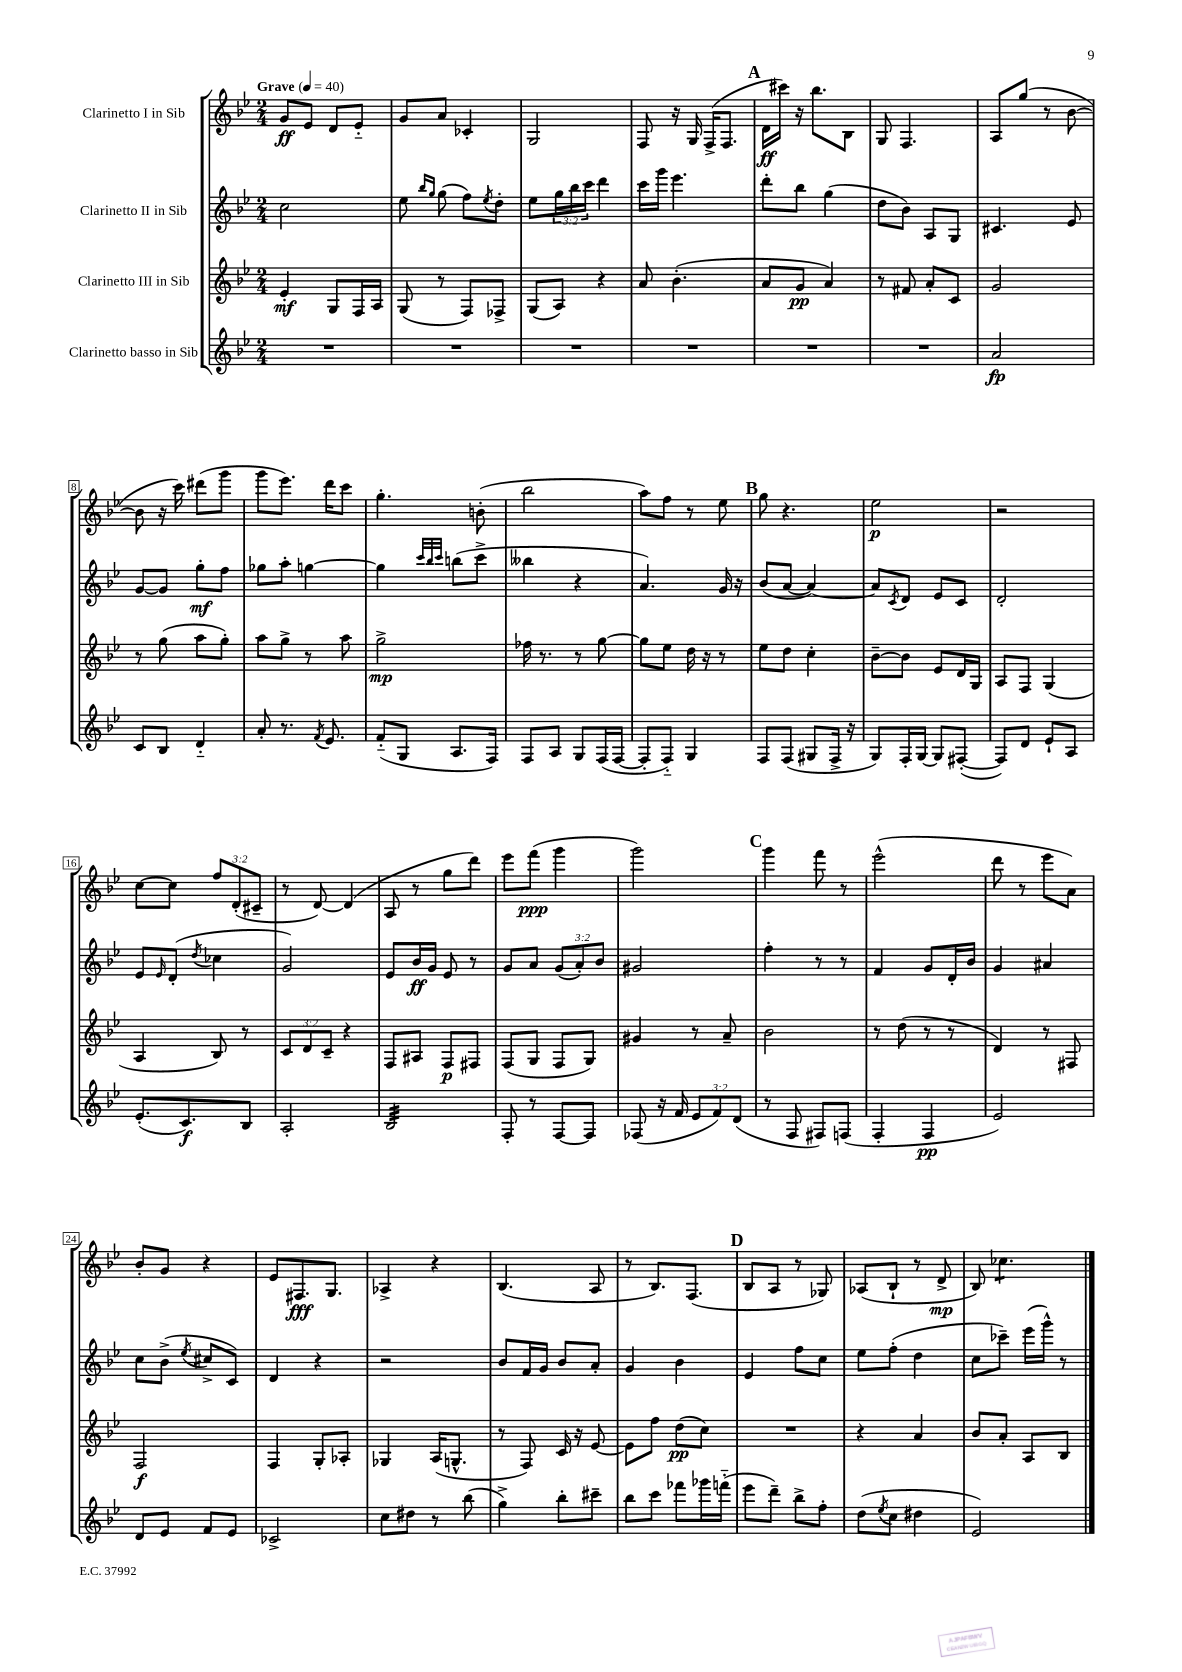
<<
\new StaffGroup <<
\new Staff = "s0" \with { instrumentName = "Clarinetto I in Sib" } {
    \clef treble \key bes \major \numericTimeSignature \time 2/4 \override Staff.TupletNumber.text = #tuplet-number::calc-fraction-text \tempo "Grave" 4 = 40
    g'8\ff ees'8 d'8 ees'8-_ |
    g'8 a'8 ces'4-. |
    g2 |
    f8 r16 g16 f16->( f8. |
    \mark \markup { \bold "A" } d'16\ff cis'''16) r16 bes''8. bes8 |
    g8 f4. |
    a8 g''8( r8 bes'8~ |
    bes'8 r16 c'''16) dis'''8( g'''8 |
    g'''8 ees'''8.) d'''16 c'''8 |
    g''4.-. b'8-.( |
    bes''2 |
    a''8) f''8 r8 ees''8 |
    \mark \markup { \bold "B" } g''8 r4. |
    ees''2\p |
    r2 |
    c''8~ c''8 \tuplet 3/2 { f''8 d'8-.( cis'8-- } |
    r8 d'8~) d'4( |
    a8 r8 g''8 d'''8) |
    ees'''8 f'''8\ppp( g'''4 |
    g'''2) |
    \mark \markup { \bold "C" } g'''4 f'''8 r8 |
    ees'''2-^( |
    d'''8 r8 ees'''8 a'8) |
    bes'8-. g'8 r4 |
    ees'8 fis8.\fff g8. |
    aes4-> r4 |
    bes4.( a8 |
    r8 bes8.) f8.( |
    \mark \markup { \bold "D" } bes8 a8 r8 ges8) |
    aes8( bes8-! r8 d'8->\mp |
    bes8) ces''4.:8 \bar "|." |
}
\new Staff = "s1" \with { instrumentName = "Clarinetto II in Sib" } {
    \clef treble \key bes \major \numericTimeSignature \time 2/4 \override Staff.TupletNumber.text = #tuplet-number::calc-fraction-text
    c''2 |
    ees''8 \grace { bes''16 g''16 } g''8( f''8) \acciaccatura { ees''8 } d''8-. |
    ees''8 \tuplet 3/2 { g''16 bes''16 c'''16 } d'''4 |
    c'''16 g'''16 ees'''4. |
    \mark \markup { \bold "A" } d'''8-. bes''8 g''4( |
    d''8 bes'8) a8 g8 |
    cis'4. ees'8 |
    g'8~ g'8 g''8-.\mf f''8 |
    ges''8 a''8-. g''4~ |
    g''4 \grace { c'''32 bes''32 c'''32 } b''8( c'''8-> |
    beses''4 r4 |
    a'4.) g'16 r16 |
    \mark \markup { \bold "B" } bes'8( a'8~ a'4~) |
    a'8 \acciaccatura { c'8 } d'8 ees'8 c'8 |
    d'2-. |
    ees'8 \grace { ees'16 } d'8-.( \acciaccatura { d''8 } ces''4 |
    g'2) |
    ees'8 bes'16\ff g'16 ees'8 r8 |
    g'8 a'8 \tuplet 3/2 { g'8( a'8-.) bes'8 } |
    gis'2 |
    \mark \markup { \bold "C" } f''4-. r8 r8 |
    f'4 g'8 d'16-. bes'16 |
    g'4 ais'4 |
    c''8 bes'8->( \acciaccatura { ees''8 } cis''8-> c'8) |
    d'4 r4 |
    r2 |
    bes'8 f'16 g'16 bes'8 a'8-. |
    g'4 bes'4 |
    \mark \markup { \bold "D" } ees'4 f''8 c''8 |
    ees''8 f''8-.( d''4 |
    c''8 ces'''8--) ees'''16( g'''16-^) r8 \bar "|." |
}
\new Staff = "s2" \with { instrumentName = "Clarinetto III in Sib" } {
    \clef treble \key bes \major \numericTimeSignature \time 2/4 \override Staff.TupletNumber.text = #tuplet-number::calc-fraction-text
    ees'4-.\mf g8 f16 a16 |
    g8( r8 f8) fes8-> |
    g8( a8) r4 |
    a'8 bes'4.-.( |
    \mark \markup { \bold "A" } a'8 g'8\pp a'4) |
    r8 fis'8 a'8-. c'8 |
    g'2 |
    r8 g''8( a''8 g''8-.) |
    a''8 g''8-> r8 a''8 |
    g''2->\mp |
    fes''16 r8. r8 g''8~ |
    g''8 ees''8 d''16 r16 r8 |
    \mark \markup { \bold "B" } ees''8 d''8 c''4-. |
    bes'8~-- bes'8 ees'8 d'16 g16 |
    a8 f8 g4( |
    a4 bes8) r8 |
    \tuplet 3/2 { c'8 d'8 c'8-- } r4 |
    f8 ais8 f8\p fis8 |
    f8( g8 f8 g8) |
    gis'4 r8 a'8-- |
    \mark \markup { \bold "C" } bes'2 |
    r8 d''8( r8 r8 |
    d'4) r8 fis8 |
    f2\f |
    f4 g8-. aes8-. |
    ges4 a16( g8.-^ |
    r8 f8) c'16 r16 ees'8~ |
    ees'8 f''8 d''8\pp( c''8) |
    \mark \markup { \bold "D" } R2 |
    r4 a'4 |
    bes'8 a'8-. a8 bes8 \bar "|." |
}
\new Staff = "s3" \with { instrumentName = "Clarinetto basso in Sib" } {
    \clef treble \key bes \major \numericTimeSignature \time 2/4 \override Staff.TupletNumber.text = #tuplet-number::calc-fraction-text
    R2 |
    R2 |
    R2 |
    R2 |
    \mark \markup { \bold "A" } R2 |
    R2 |
    a'2\fp |
    c'8 bes8 d'4-_ |
    a'8-. r8. \acciaccatura { f'8 } ees'8. |
    f'8-_( g8 a8. f16) |
    f8 a8 g8 f16( f16~ |
    f8-. f8-_) g4 |
    \mark \markup { \bold "B" } f8 f8( gis8 f16-> r16 |
    g8) f16-. g16~ g8 fis8~-.( |
    fis8) d'8 ees'8-! a8 |
    ees'8.-.( c'8.\f) bes8 |
    a2-. |
    bes2:32 |
    f8-. r8 f8~ f8 |
    fes8( r16 f'16 \tuplet 3/2 { ees'8 f'8) d'8( } |
    \mark \markup { \bold "C" } r8 f8 fis8) f8( |
    f4-. f4\pp |
    ees'2) |
    d'8 ees'8 f'8 ees'8 |
    ces'2-> |
    c''8 dis''8 r8 bes''8( |
    g''4->) bes''8-. cis'''8-- |
    bes''8 c'''8 fes'''8 ges'''16 f'''16-_( |
    \mark \markup { \bold "D" } ees'''8 d'''8--) bes''8-> f''8-. |
    d''8( \acciaccatura { ees''8 } c''8 dis''4 |
    ees'2) \bar "|." |
}
>>
>>
\layout { \context { \Score \override BarNumber.stencil = #(make-stencil-boxer 0.1 0.3 ly:text-interface::print) } }
